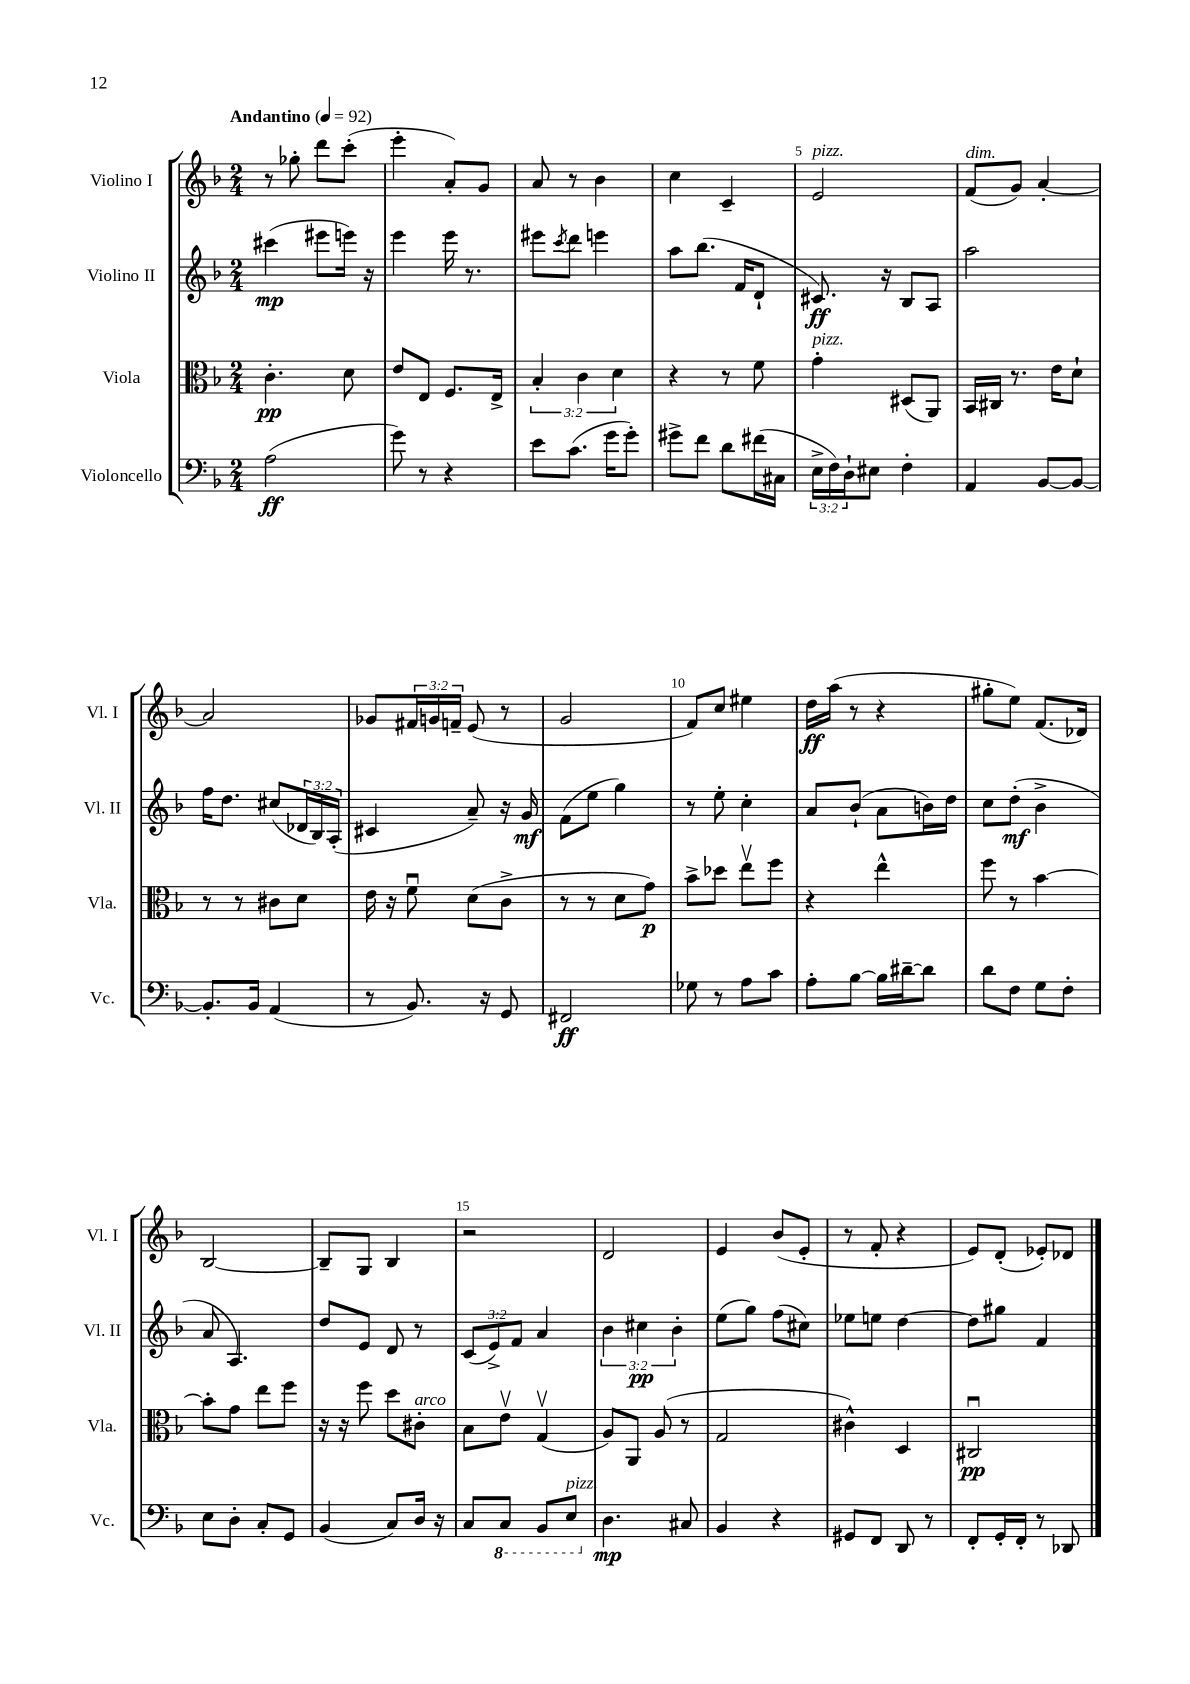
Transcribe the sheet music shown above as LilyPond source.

<<
\new StaffGroup <<
\new Staff = "s0" \with { instrumentName = "Violino I" shortInstrumentName = "Vl. I" } {
    \clef treble \key f \major \numericTimeSignature \time 2/4 \override Staff.TupletNumber.text = #tuplet-number::calc-fraction-text \tempo "Andantino" 4 = 92
    r8 ges''8-. d'''8 c'''8-.( |
    e'''4-. a'8-.) g'8 |
    a'8 r8 bes'4 |
    c''4 c'4-- |
    e'2^\markup { \italic "pizz." } |
    f'8^\markup { \italic "dim." }( g'8) a'4~-. |
    a'2 |
    ges'8 \tuplet 3/2 { fis'16 g'16 f'16-- } e'8( r8 |
    g'2 |
    f'8) c''8 eis''4 |
    d''16\ff a''16( r8 r4 |
    gis''8-. e''8) f'8.( des'16) |
    bes2~ |
    bes8-- g8 bes4 |
    r2 |
    d'2 |
    e'4 bes'8( e'8-. |
    r8 f'8-. r4 |
    e'8) d'8-.( ees'8-.) des'8 \bar "|." |
}
\new Staff = "s1" \with { instrumentName = "Violino II" shortInstrumentName = "Vl. II" } {
    \clef treble \key f \major \numericTimeSignature \time 2/4 \override Staff.TupletNumber.text = #tuplet-number::calc-fraction-text
    cis'''4\mp( eis'''8 e'''16) r16 |
    e'''4 e'''16 r8. |
    eis'''8 \acciaccatura { c'''8 } d'''8 e'''4 |
    a''8 bes''8.( f'16 d'8-! |
    cis'8.\ff) r16 bes8 a8 |
    a''2 |
    f''16 d''8. cis''8( \tuplet 3/2 { des'16 bes16) a16-.( } |
    cis'4 a'8--) r16 g'16\mf |
    f'8( e''8 g''4) |
    r8 e''8-. c''4-. |
    a'8 bes'8-!( a'8 b'16) d''16 |
    c''8 d''8-.\mf( bes'4-> |
    a'8 a4.) |
    d''8 e'8 d'8 r8 |
    \tuplet 3/2 { c'8( e'8->) f'8 } a'4 |
    \tuplet 3/2 { bes'4 cis''4\pp bes'4-. } |
    e''8( g''8) f''8( cis''8) |
    ees''8 e''8 d''4~ |
    d''8 gis''8 f'4 \bar "|." |
}
\new Staff = "s2" \with { instrumentName = "Viola" shortInstrumentName = "Vla." } {
    \clef alto \key f \major \numericTimeSignature \time 2/4 \override Staff.TupletNumber.text = #tuplet-number::calc-fraction-text
    c'4.-.\pp d'8 |
    e'8 e8 f8. e16-> |
    \tuplet 3/2 { bes4-. c'4 d'4 } |
    r4 r8 f'8 |
    g'4-.^\markup { \italic "pizz." } dis8( a,8) |
    bes,16 cis16 r8. e'16 d'8-! |
    r8 r8 cis'8 d'8 |
    e'16 r16 f'8\downbow d'8( c'8-> |
    r8 r8 d'8 g'8\p) |
    bes'8-> des''8 e''8\upbow f''8 |
    r4 e''4-^ |
    f''8 r8 bes'4~ |
    bes'8-. g'8 e''8 f''8 |
    r16 r16 f''8 d''8 cis'8-.^\markup { \italic "arco" } |
    bes8 e'8\upbow g4\upbow( |
    a8) a,8 a8( r8 |
    g2 |
    cis'4-^) d4 |
    cis2\downbow\pp \bar "|." |
}
\new Staff = "s3" \with { instrumentName = "Violoncello" shortInstrumentName = "Vc." } {
    \clef bass \key f \major \numericTimeSignature \time 2/4 \override Staff.TupletNumber.text = #tuplet-number::calc-fraction-text
    a2\ff( |
    g'8) r8 r4 |
    e'8 c'8.( g'16 g'8-.) |
    gis'8-> f'8 d'8 fis'16( cis16 |
    \tuplet 3/2 { e16-> f16) d16-! } eis8 f4-. |
    a,4 bes,8~ bes,8~ |
    bes,8.-. bes,16 a,4( |
    r8 bes,8.) r16 g,8 |
    fis,2\ff |
    ges8 r8 a8 c'8 |
    a8-. bes8~ bes16 dis'16~-- dis'8 |
    d'8 f8 g8 f8-. |
    e8 d8-. c8-. g,8 |
    bes,4( c8) d16 r16 |
    c8 \ottava #-1 c,8 bes,,8 e,8^\markup { \italic "pizz." } \ottava #0 |
    d4.\mp cis8 |
    bes,4 r4 |
    gis,8 f,8 d,8 r8 |
    f,8-. g,16-. f,16-. r8 des,8 \bar "|." |
}
>>
>>
\layout { \context { \Score \override BarNumber.break-visibility = ##(#f #t #t) barNumberVisibility = #(every-nth-bar-number-visible 5) } }
